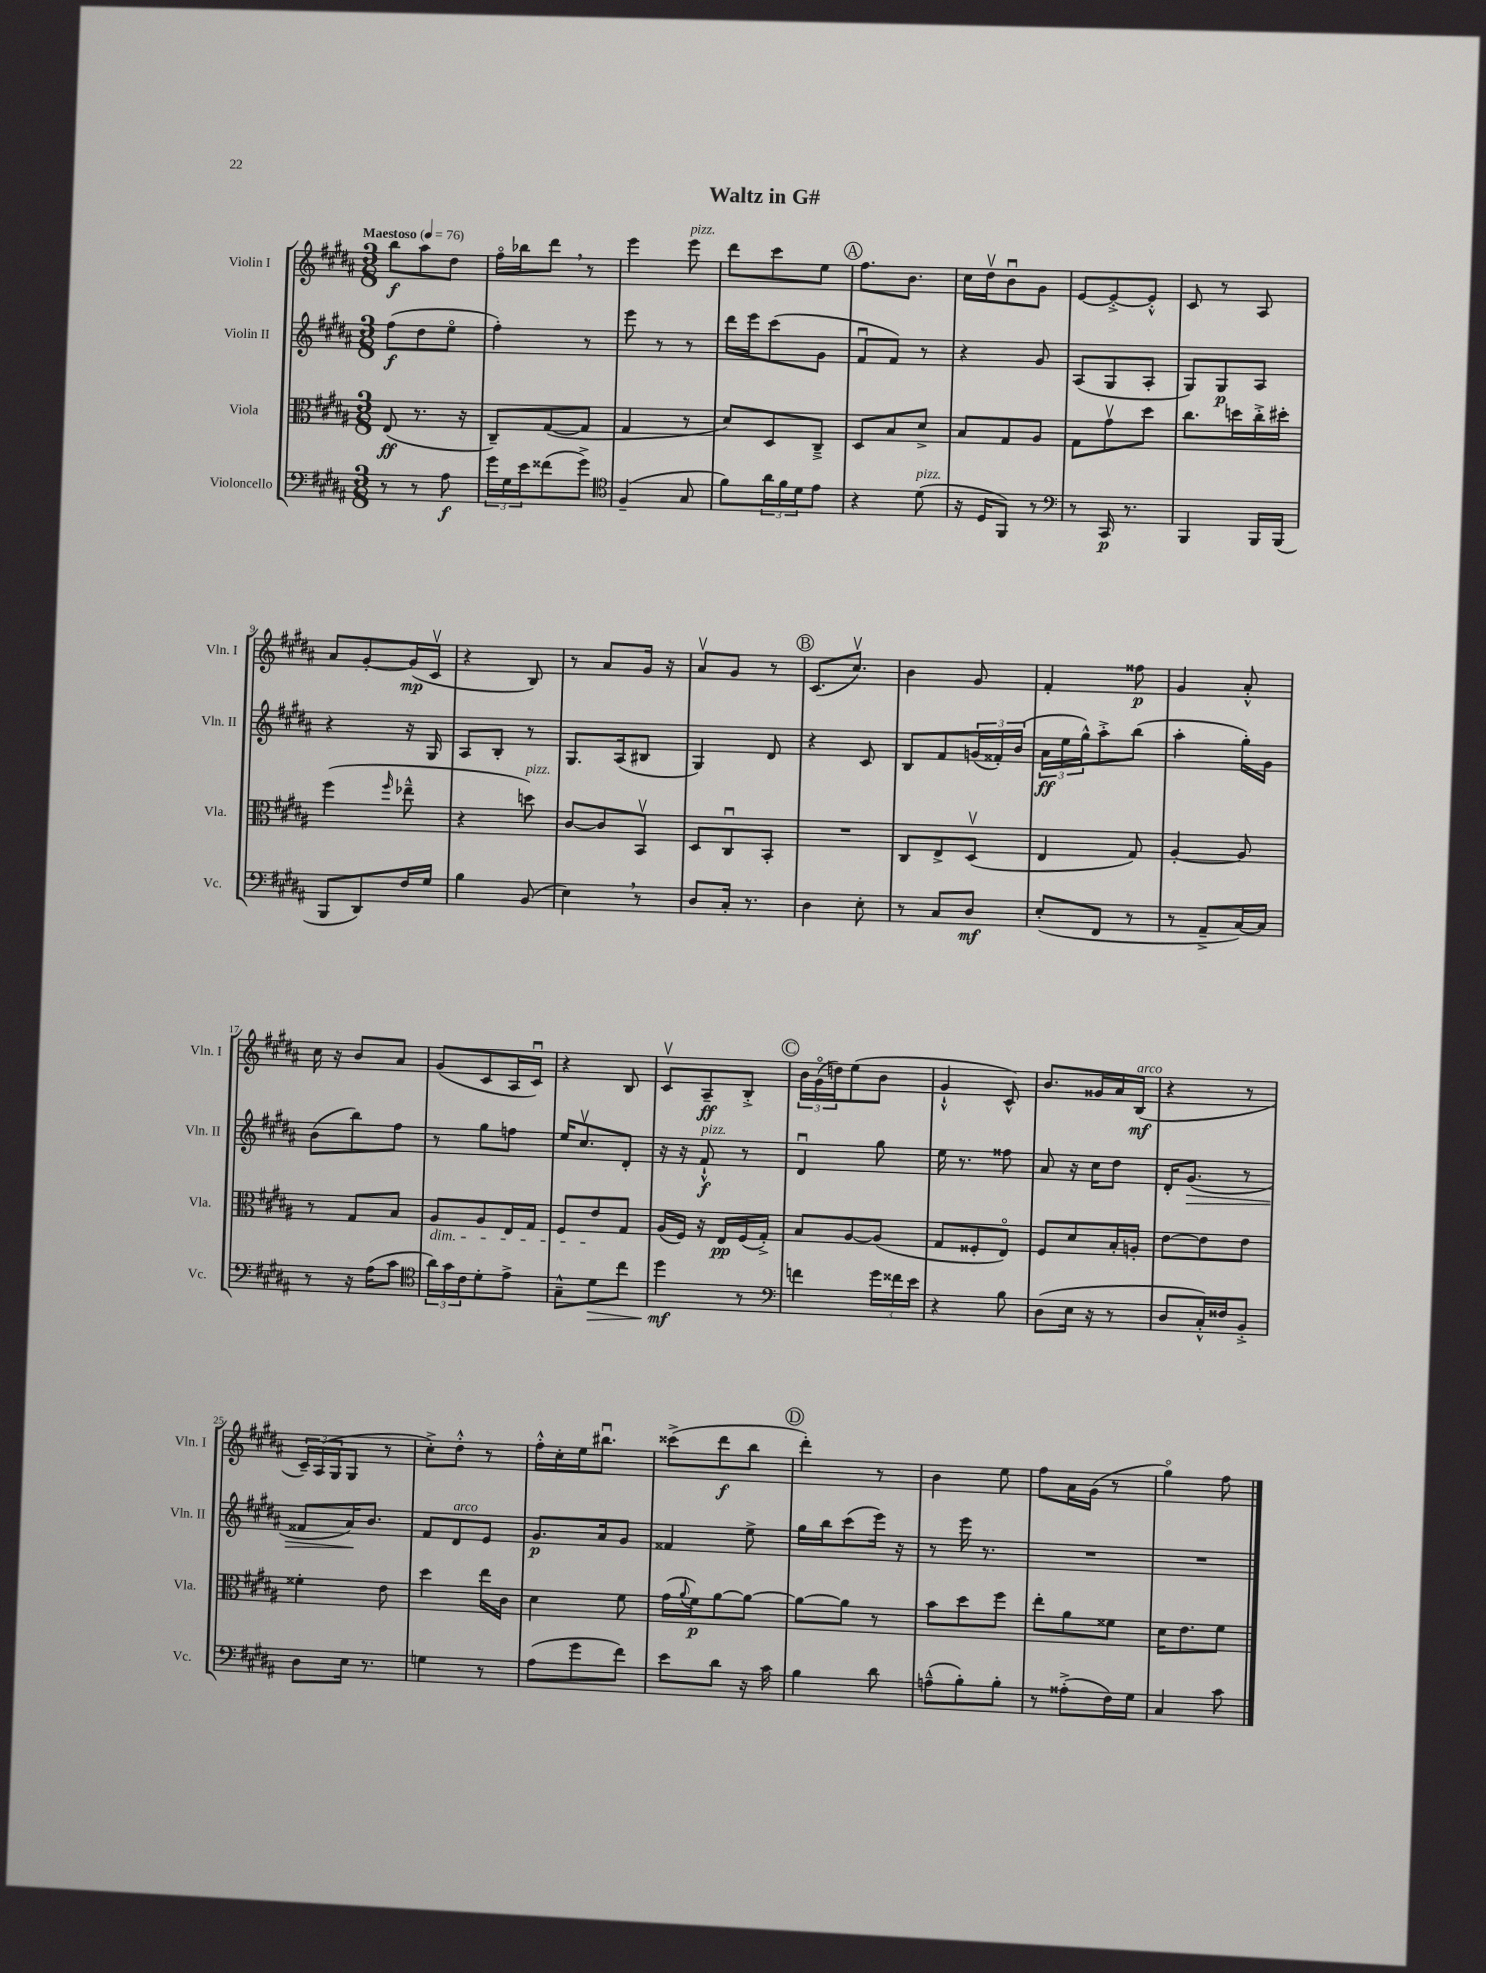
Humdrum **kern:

**kern	**kern	**kern	**kern
*staff4	*staff3	*staff2	*staff1
*clefF4	*clefC3	*clefG2	*clefG2
*k[f#c#g#d#a#]	*k[f#c#g#d#a#]	*k[f#c#g#d#a#]	*k[f#c#g#d#a#]
*M3/8	*M3/8	*M3/8	*M3/8
*MM76	*MM76	*MM76	*MM76
8r	(8E	(8ff#	8bb
8r	8.r	8dd#	8aa#
8A#	.	8eeo	8dd#
.	16r	.	.
=	=	=	=
24g#	8C#~)	4ff#')	16ff#o
24G#	.	.	.
.	.	.	16bb-
24e	.	.	.
(8f##	([8G#	.	8ddd#
8g#^)	8G#]	8r	8r
=	=	=	=
*clefC4	*	*	*
(4F#~	4G#	8eee	4eee
.	.	8r	.
8G#	8r	8r	8eee
=	=	=	=
8f#)	8d#)	16ddd#	8ddd#
.	.	16eee	.
24a#	8D#	(8ccc#	8ccc#
24f#	.	.	.
24d#	.	.	.
8e	8C#~^	8g#	8ee
=	=	=	=
4r	8D#	8f#u	8.ff#
.	8B	8f#)	.
.	.	.	8.b
(8d#	8d#^	8r	.
=	=	=	=
16r	8B	4r	16cc#
16D#	.	.	16dd#v
8FF#)	8G#	.	8bu
8r	8A#	8g#	8g#
=	=	=	=
*clefF4	*	*	*
8r	8G#	(8A#	[8e
16CC#	8g#v	8G#	8e'^_
8.r	.	.	.
.	8dd#	8A#'	8e'^^]
=	=	=	=
4BBB	8.cc#	8G#)	8c#
.	.	8G#	8r
.	16dd	.	.
16BBB	16cc#'^	8A#	8A#
(16BBB	16dd#'	.	.
=	=	=	=
8BBB	(4ff#	4r	8a#
8DD#)	.	.	[8g#'
.	16qqff#	.	.
16F#	8ee-~^^	16r	(16g#]
16G#	.	16G#	16c#v
=	=	=	=
4B	4r	8A#	4r
.	.	8B'	.
(8BB	8dd)	8r	8B)
=	=	=	=
4E)	[8c#	8.G#	8r
.	8c#]	.	8a#
.	.	(16A#	.
8r	8BBv	8B#	16g#
.	.	.	16r
=	=	=	=
8D#	8D#	4G#)	8a#v
16C#'	8C#u	.	8g#
8.r	.	.	.
.	8BB'	8d#	8r
=	=	=	=
4D#	4.r	4r	(8.c#
.	.	.	8.cc#v)
8E'	.	8c#	.
=	=	=	=
8r	8C#	8B	4b
8C#	8E^	8f#	.
8D#	(8D#v	(24g	8g#
.	.	24f##')	.
.	.	(24b	.
=	=	=	=
(8E'	4E	24a#	4f#'
.	.	24ee	.
.	.	24gg#^^)	.
8FF#	.	8aa#'^	.
8r	8G#)	(8bb	8ff##
=	=	=	=
8r	[4A#'	4aa#'	4g#
8AA#~^	.	.	.
[16C#)	8A#]	16gg#')	8a#'^^
16C#]	.	16g#	.
=	=	=	=
8r	8r	(8b	16cc#
.	.	.	16r
16r	8G#	8bb)	8b
(16A#	.	.	.
8c#	8B	8ff#	8a#
=	=	=	=
*clefC4	*	*	*
24a#)	8A#	8r	(8g#
24g#	.	.	.
24c#	.	.	.
8d#'	8A#	8gg#	8c#
8e^	16E	8ff	16A#
.	16G#	.	16c#u)
=	=	=	=
8G#~^^	8F#	16ee	4r
.	.	8.cc#v	.
8d#	8e	.	.
8cc#	8G#	8d#'	8B
=	=	=	=
4dd#	(16A#	16r	8c#v
.	16F#)	16r	.
.	16r	8f#`^^	8A#~
.	16E	.	.
8r	(16F#	8r	8B'^
.	16G#'^)	.	.
=	=	=	=
*clefF4	*	*	*
4f	8B	4d#u	24b
.	.	.	(24g#o
.	.	.	24dd)
.	[8A#	.	(8ee
24g#	(8A#]	8gg#	8b
24f##	.	.	.
24e	.	.	.
=	=	=	=
4r	8G#	16ee	4g#`^^
.	.	8.r	.
.	8F##'	.	.
8B	8Eo)	8ff##	8c#^^)
=	=	=	=
(8D#	8F#	8a#	8.b
16E	8d#	16r	.
16r	.	16cc#	16g##
8r	16B'	8dd#	16a#
.	16A'	.	(16B
=	=	=	=
8D#	[8e	16d#'	4r
.	.	(8.g#	.
16C#'^^)	8e]	.	.
16F##	.	.	.
8BB'^	8e	8r	8r
=	=	=	=
8D#	4f##'	8f##	24c#~)
.	.	.	(24A#
.	.	.	24G#
16E	.	16a#)	8G#
8.r	.	8.b	.
.	8e	.	8r
=	=	=	=
4G	4dd#	8f#	8cc#'^)
.	.	8d#	8dd#'^^
8r	16ee	8e	8r
.	16c#	.	.
=	=	=	=
(8A#	4d#	8.g#	16ff#'^^
.	.	.	16cc#'
8g#	.	.	16ee
.	.	16a#	8.bb#u
8f#)	8f#	8g#	.
=	=	=	=
8e	(16g#	4f##	(8ccc##^
.	8qqa#	.	.
.	16f#)	.	.
8d#	[8a#	.	8ddd#
16r	8a#_	8ee^	8bb
16c#	.	.	.
=	=	=	=
4B	8a#_	16gg#	4ddd#')
.	.	16bb	.
.	8a#]	(8ccc#	.
8d#	8r	16eee)	8r
.	.	16r	.
=	=	=	=
(8A~^^	8b	8r	4b
8B')	8dd#	16eee	.
.	.	8.r	.
8B'	8ff#	.	8ee
=	=	=	=
8r	8ee'	4.r	8ff#
(8A##'^	8a#	.	16a#
.	.	.	(16g#
16F#)	8f##	.	8r
16G#	.	.	.
=	=	=	=
4C#	16d#	4.r	4gg#o)
.	8.e	.	.
8c#	8f#	.	8ff#
==	==	==	==
*-	*-	*-	*-
